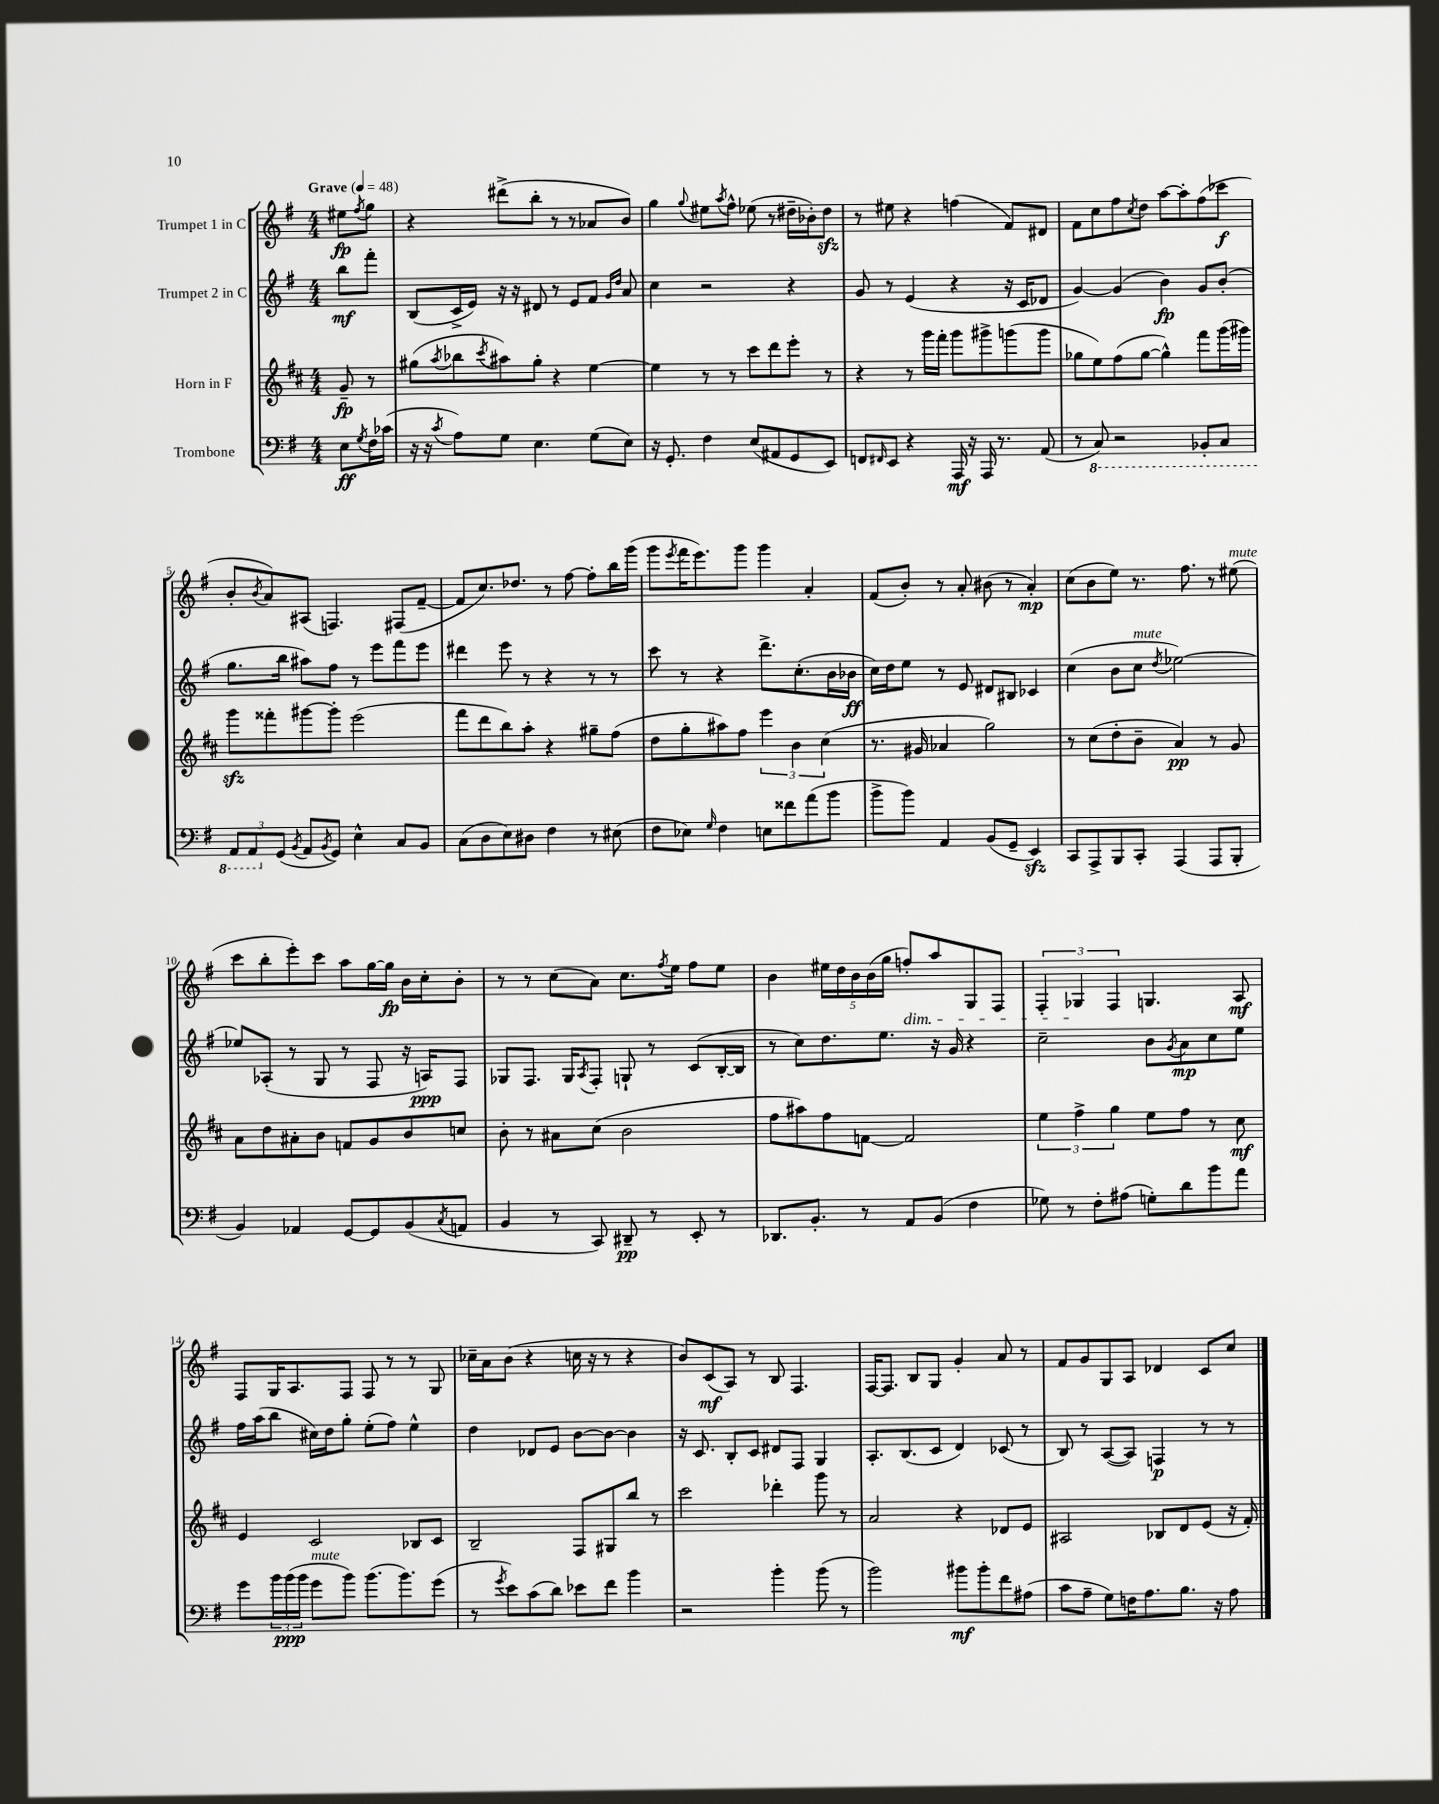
<<
\new StaffGroup <<
\new Staff = "s0" \with { instrumentName = "Trumpet 1 in C" } {
    \clef treble \key g \major \numericTimeSignature \time 4/4 \partial 4 \tempo "Grave" 4 = 48
    eis''8\fp \acciaccatura { fis''8 } g''8 |
    r4 dis'''8->( b''8-. r8 r8 aes'8 b'8) |
    g''4 \appoggiatura { g''8 } eis''8 \acciaccatura { a''8 } fis''8-^ ees''8( r8 dis''16-- bes'16-.) dis''8\sfz |
    r8 eis''8 r4 f''4( fis'8) dis'8 |
    fis'8 c''8 fis''8 \acciaccatura { c''8 } d''8 a''8~ a''8-. fis''8( ces'''8\f |
    b'8-. \acciaccatura { b'8 } a'8) ais8( f4.) fis8( fis'8~-- |
    fis'8 c''8.) des''8. r8 fis''8~ fis''8-. b''16 g'''16( |
    g'''8 \acciaccatura { e'''8 } fis'''16 e'''8.) g'''8 g'''4 a'4-. |
    fis'8( b'8-.) r8 a'8-. bis'8( r8 a'4-.\mp) |
    c''8( b'8 e''8) r8. fis''8. r8 eis''8^\markup { \italic "mute" }( |
    c'''8 b''8-. e'''8-.) c'''8 a''8 g''16~ g''16\fp b'16 c''16-. b'8-. |
    r8 r8 c''8( a'8) c''8. \acciaccatura { fis''8 } e''16 fis''8 e''8 |
    b'4 \tuplet 5/4 { eis''16 d''16 b'16 b'16( g''16 } f''8-.\dim) a''8 g8 fis8 |
    \tuplet 3/2 { fis4-. ges4\! fis4 } g4. a8\mf |
    fis8 g16 a8. fis8 fis8 r8 r8 g8 |
    ces''16-- a'16 b'8( r4 c''16 r16 r8 r4 |
    b'8) c'8\mf( a8) r8 b8 fis4. |
    fis16~ fis8. b8 g8 g'4-. a'8 r8 |
    fis'8 g'8 g8 a8 des'4 c'8 c''8 \bar "|." |
}
\new Staff = "s1" \with { instrumentName = "Trumpet 2 in C" } {
    \clef treble \key g \major \numericTimeSignature \time 4/4 \partial 4
    b''8\mf fis'''8-. |
    b8( c'16-> e'16) r16 r16 dis'8 r8 e'8 fis'8 \grace { g'16 d''16 } a'8 |
    c''4 r2 r4 |
    g'8 r8 e'4( r4 r16 c'16 des'8 |
    g'4~) g'4( b'4\fp) g'8 b'8-.( |
    g''8. b''16 ais''8) fis''8 r8 e'''8 fis'''8 e'''8 |
    dis'''4 e'''8 r8 r4 r8 r8 |
    c'''8 r8 r4 d'''8.-> c''8.-.( b'16 bes'16\ff |
    c''16) d''16 e''8 r8 e'8 dis'8 bis8 ces'4 |
    c''4( b'8 c''8^\markup { \italic "mute" } \acciaccatura { d''8 } ees''2~) |
    ees''8 aes8-.( r8 g8 r8 fis8 r16 a16\ppp) fis8 |
    ges8 fis8. ges16 \acciaccatura { a8 } fis8-. g8-! r8 c'8( b16~-. b16 |
    r8 c''8) d''8. e''8. r16 g'16 r4 |
    c''2-- b'8 \acciaccatura { g'8 } a'8\mp c''8 e''8 |
    fis''16 a''16( b''8 cis''16) d''16 g''8-. e''8-.( fis''8) e''4-^ |
    d''4 des'8 e'8 b'8~ b'8~ b'4 |
    r16 c'8. b8-. c'8 dis'8 fis8 g4 |
    a8.-. b8.( c'8 d'4) ces'8( r8 |
    b8) r8 a8~( a8) f4\p r8 r8 \bar "|." |
}
\new Staff = "s2" \with { instrumentName = "Horn in F" } {
    \clef treble \key d \major \numericTimeSignature \time 4/4 \partial 4
    g'8--\fp r8 |
    gis''8( \acciaccatura { a''8 } bes''8 \acciaccatura { cis'''8 } ais''8) gis''8-. r4 e''4~ |
    e''4 r8 r8 cis'''8 d'''8 e'''8-. r8 |
    r4 r8 g'''16 fis'''16-. g'''8 gis'''8-> g'''8( g'''8 |
    ges''8 e''8) fis''8( ges''8~ ges''4-^) fis'''8 g'''16( gis'''16) |
    g'''8\sfz fisis'''8-. gis'''8~ gis'''8-. e'''2( |
    fis'''8 d'''8 b''8) a''8-. r4 gis''8-- fis''8( |
    d''8 g''8-. ais''8) fis''8 \tuplet 3/2 { e'''4 b'4 cis''4( } |
    r8. gis'16 aes'4 g''2) |
    r8 cis''8( d''8-. b'8-- a'4\pp) r8 g'8 |
    a'8 d''8 ais'8-. b'8 f'8 g'8 b'8 c''8 |
    b'8-. r8 ais'8 cis''8( b'2 |
    fis''8 ais''8) fis''8 f'8~ f'2 |
    \tuplet 3/2 { e''4 fis''4-> g''4 } e''8 fis''8 r8 cis''8\mf |
    e'4 cis'2 bes8 cis'8 |
    b2-- fis8 gis8 b''8 r8 |
    cis'''2 des'''4-. g'''8 r8 |
    a'2 r4 des'8 e'8 |
    ais2 bes8 d'8 e'8( r16 fis'16-.) \bar "|." |
}
\new Staff = "s3" \with { instrumentName = "Trombone" } {
    \clef bass \key g \major \numericTimeSignature \time 4/4 \partial 4
    e8\ff \acciaccatura { g8 } fis16 ces'16( |
    r16 r16 \acciaccatura { c'8 } a8) g8 e4. g8( e8) |
    r16 g,8.-. fis4 e8( ais,8 g,8 e,8) |
    f,8 \grace { fis,16 } e,8 r4 a,,16\mf r16 a,,16 r8. a,8( |
    r8 \ottava #-1 c,8) r2 bes,,8-. c,8 |
    \tuplet 3/2 { a,,8 a,,8 \ottava #0 g,8( } \acciaccatura { b,8 } a,8 \acciaccatura { b,8 } g,8) e4-^ c8 b,8 |
    c8( d8 e8) dis8 fis4 r8 eis8( |
    fis8 ees8) \grace { g16 } fis4 e8 fisis'8 a'8( b'8 |
    b'8-> b'8) a,4 b,8( g,8-- e,4\sfz) |
    c,8 a,,8-> b,,8 c,8-. a,,4( a,,8 b,,8-. |
    b,4) aes,4 g,8~ g,8 b,8( \acciaccatura { c8 } a,8 |
    b,4 r8 c,8) dis,8--\pp r8 e,8-. r8 |
    des,8. b,8.-. r8 a,8 b,8( fis4 |
    ges8) r8 fis8-. ais8( g8-.) d'8 b'8 a'8 |
    g'8 \tuplet 3/2 { b'16 b'16\ppp( b'16 } g'8^\markup { \italic "mute" } b'8) b'8.( b'8.) g'8( |
    r8 \acciaccatura { g'8 } e'8) c'8( d'8) ees'8 fis'8 b'4 |
    r2 b'4-. b'8( r8 |
    b'2) bis'8\mf bis'8-. fis'8 ais8( |
    c'8 a8-- g8) f16 a8. b8. r16 a8 \bar "|." |
}
>>
>>
